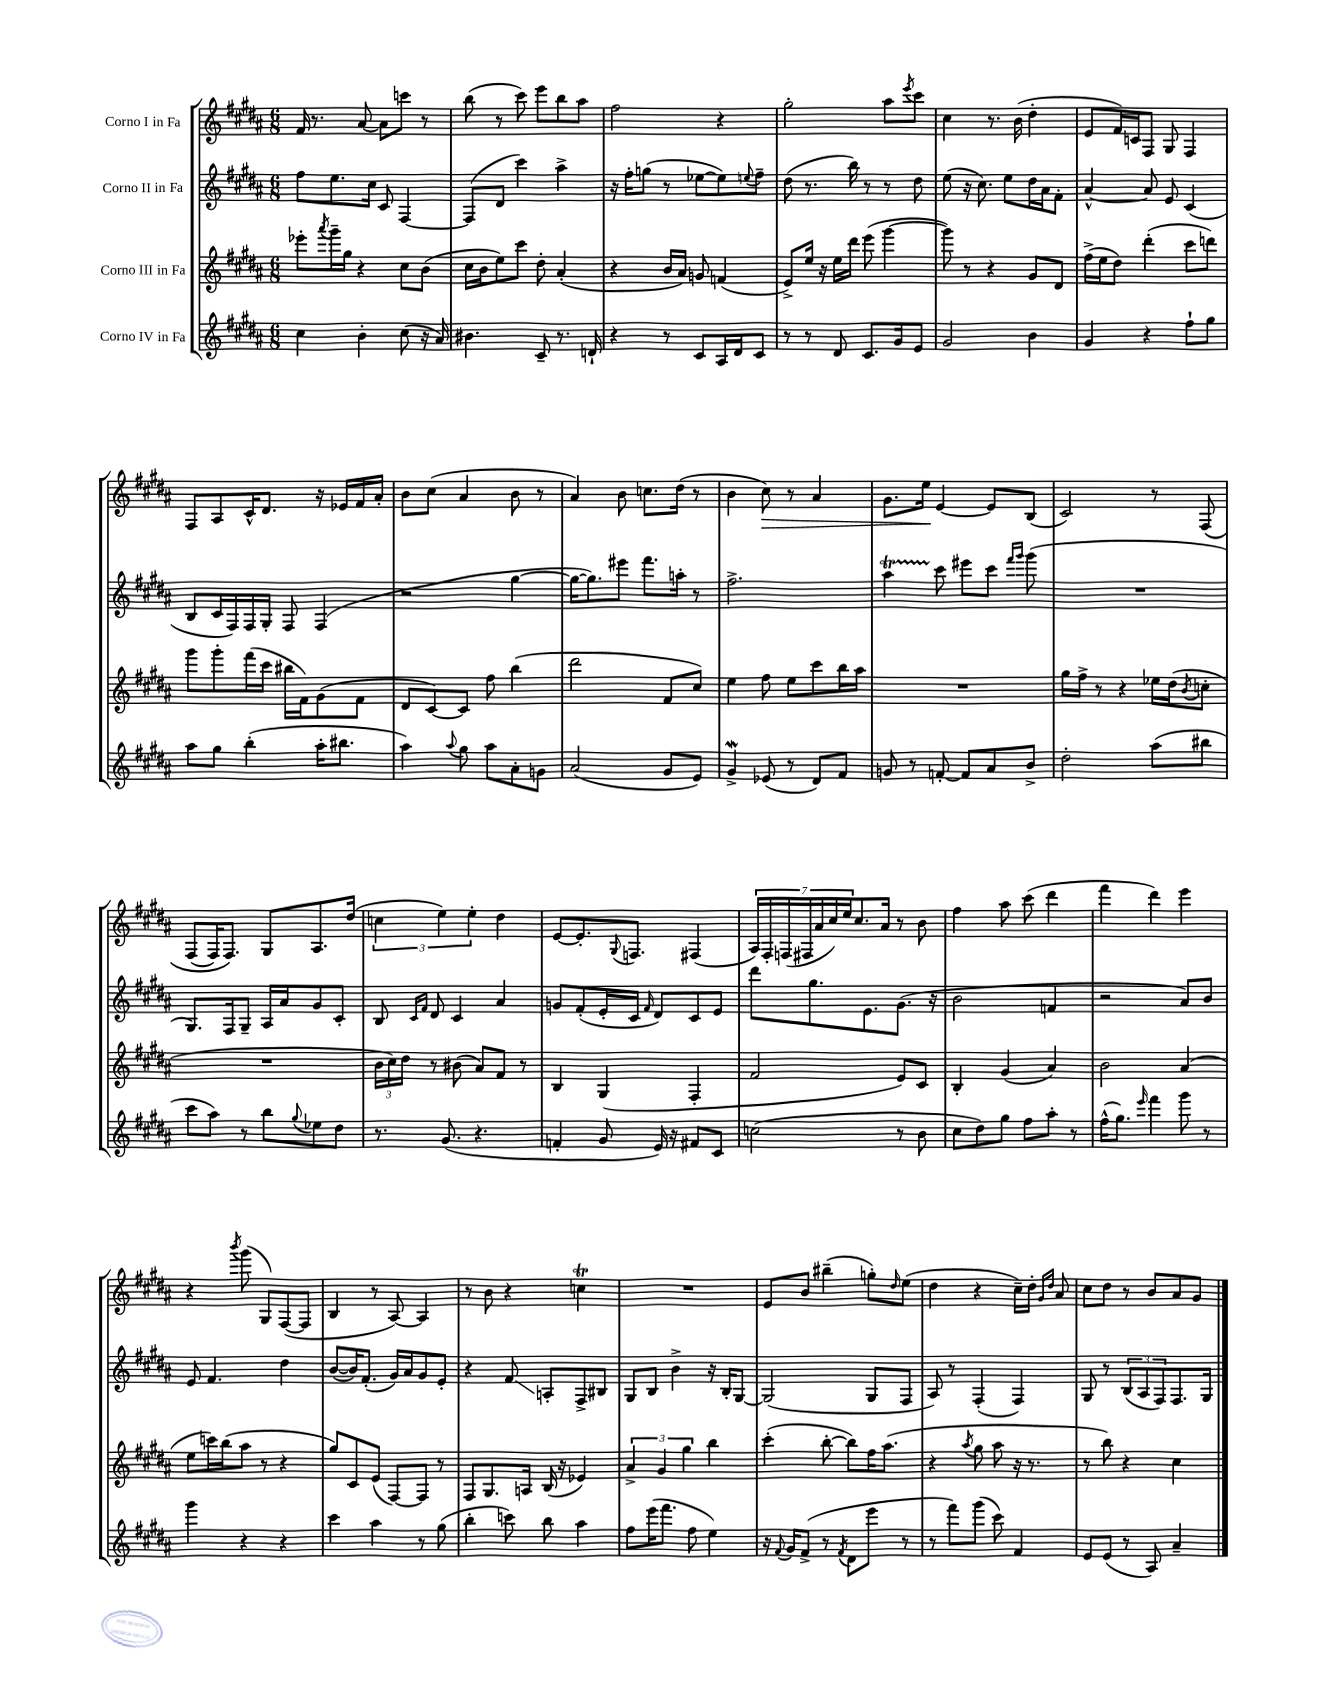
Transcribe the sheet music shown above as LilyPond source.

<<
\new StaffGroup <<
\new Staff = "s0" \with { instrumentName = "Corno I in Fa" } {
    \clef treble \key b \major \numericTimeSignature \time 6/8
    fis'16 r8. ais'8~ ais'8 c'''8 r8 |
    b''8( r8 cis'''8) e'''8 b''8 ais''8 |
    fis''2 r4 |
    gis''2-. ais''8 \acciaccatura { e'''8 } cis'''8 |
    cis''4 r8. b'16( dis''4-. |
    e'8 fis'16) c'16 fis8 gis8 fis4 |
    fis8 ais8 cis'16-^ dis'8. r16 ees'16 fis'16 ais'16-. |
    b'8 cis''8( ais'4 b'8 r8 |
    ais'4) b'8 c''8. dis''16( r8 |
    b'4 cis''8\>) r8 ais'4 |
    gis'8. e''16\! e'4~ e'8 b8( |
    cis'2) r8 fis8\( |
    fis8( fis16) fis8.\) gis8 ais8. dis''16( |
    \tuplet 3/2 { c''4 e''4) e''4-. } dis''4 |
    e'8~ e'8.-. \appoggiatura { gis8 } f8. fis4( |
    \tuplet 7/4 { ais16) fis16-. f16( fis16 ais'16 cis''16) e''16 } cis''8. ais'16 r8 b'8 |
    fis''4 ais''8 cis'''8( dis'''4 |
    fis'''4 dis'''4) e'''4 |
    r4 \acciaccatura { b'''8 } gis'''8( gis8) fis8~( fis8 |
    b4 r8 ais8~) ais4 |
    r8 b'8 r4 c''4\trill |
    R2. |
    e'8 b'8 bis''4--( g''8-.) \grace { dis''16 } e''8( |
    dis''4 r4 cis''16--) dis''16-. \grace { gis'16 dis''16 } ais'8 |
    cis''8 dis''8 r8 b'8 ais'8 gis'8 \bar "|." |
}
\new Staff = "s1" \with { instrumentName = "Corno II in Fa" } {
    \clef treble \key b \major \numericTimeSignature \time 6/8
    fis''8 e''8. cis''16 cis'8 fis4~ |
    fis8( dis'8 cis'''4) ais''4-> |
    r16 fis''16-. g''8( r8 ees''8~ ees''8) \appoggiatura { e''8 } fis''8-- |
    dis''8( r8. b''16) r8 r8 dis''8 |
    e''8( r16 cis''8.) e''8 dis''16 ais'16 fis'8-. |
    ais'4~-^ ais'8 e'8 cis'4( |
    b8 cis'16 fis16) fis16 gis16-. fis8 fis4( |
    r2 gis''4~ |
    gis''16~ gis''8.) eis'''8 fis'''8. a''16-. r8 |
    fis''2.-> |
    ais''4\startTrillSpan cis'''8\stopTrillSpan eis'''8 cis'''8 \grace { fis'''16 gis'''16 } gis'''8( |
    R2. |
    gis8.) fis16 gis8-- ais16 ais'16 gis'8 cis'8-. |
    b8 \grace { cis'16 fis'16 } dis'8 cis'4 ais'4 |
    g'8 fis'8-.( e'16-. cis'16 \grace { fis'16 } dis'8) cis'8 e'8 |
    dis'''8 gis''8. e'8. gis'8.( r16 |
    b'2 f'4 |
    r2 ais'8) b'8 |
    e'8 fis'4. dis''4 |
    b'8~( b'16) fis'8.-.( gis'16) ais'16 gis'8 e'8-. |
    r4 fis'8\glissando a8-. fis8-> bis8 |
    gis8 b8 b'4-> r16 b16-. gis8~ |
    gis2( gis8 fis8 |
    ais8) r8 fis4-.( fis4) |
    gis8 r8 \tuplet 3/2 { b8( ais8 fis8) } fis8. gis16 \bar "|." |
}
\new Staff = "s2" \with { instrumentName = "Corno III in Fa" } {
    \clef treble \key b \major \numericTimeSignature \time 6/8
    ees'''8-. \acciaccatura { ais'''8 } gis'''16-- gis''16 r4 cis''8 b'8( |
    cis''16 b'16 e''8) cis'''8 dis''8-. ais'4-.( |
    r4 b'16 ais'16) g'8 f'4( |
    e'8->) e''16 r16 e''16 dis'''16 e'''8( gis'''4~ |
    gis'''8) r8 r4 gis'8 dis'8 |
    fis''16->( e''16 dis''8) dis'''4-.( cis'''8 d'''8) |
    gis'''8 gis'''8-. fis'''16( cis'''16 bis''16 fis'16) gis'8( fis'8 |
    dis'8 cis'8~) cis'8 fis''8 b''4( |
    dis'''2 fis'8 cis''8) |
    e''4 fis''8 e''8 cis'''8 b''16 ais''16 |
    R2. |
    gis''16 fis''16-> r8 r4 ees''16 dis''16( \acciaccatura { b'8 } c''8-. |
    R2. |
    \tuplet 3/2 { b'16 cis''16) dis''16 } r8 bis'8( ais'8) fis'8 r8 |
    b4 gis4( fis4-. |
    fis'2 e'8) cis'8 |
    b4-. gis'4( ais'4) |
    b'2 ais'4( |
    e''8 c'''16) b''16( ais''8 r8 r4 |
    gis''8) cis'8 e'8( fis8~) fis8 r8 |
    fis8 gis8. a16 b16( r16 ees'4) |
    \tuplet 3/2 { ais'4-> gis'4 gis''4 } b''4 |
    cis'''4-.( b''8~-. b''8) fis''16 ais''8.( |
    r4 \acciaccatura { ais''8 } gis''8 ais''8 r16 r8. |
    r8 b''8) r4 cis''4 \bar "|." |
}
\new Staff = "s3" \with { instrumentName = "Corno IV in Fa" } {
    \clef treble \key b \major \numericTimeSignature \time 6/8
    cis''4 b'4-. cis''8( r16 ais'16) |
    bis'4. cis'8-- r8. d'16-! |
    r4 r8 cis'8 ais16 dis'16 cis'8 |
    r8 r8 dis'8 cis'8. gis'16 e'8 |
    gis'2 b'4 |
    gis'4 r4 fis''8-! gis''8 |
    ais''8 gis''8 b''4-.( ais''16-. bis''8. |
    ais''4) \appoggiatura { ais''8 } gis''8 ais''8 ais'8-. g'8 |
    ais'2( gis'8 e'8) |
    gis'4->\mordent ees'8( r8 dis'8) fis'8 |
    g'8 r8 f'8~-. f'8 ais'8 b'8-> |
    dis''2-. ais''8( bis''8 |
    cis'''8 ais''8) r8 b''8 \appoggiatura { gis''8 } ees''8 dis''8 |
    r8. gis'8.( r4. |
    f'4-. gis'8 e'16) r16 fis'8 cis'8 |
    c''2( r8 b'8 |
    cis''8 dis''8) gis''8 fis''8 ais''8-. r8 |
    fis''16-^( gis''8.) \grace { e'''16 } fis'''4 gis'''8 r8 |
    gis'''4 r4 r4 |
    cis'''4 ais''4 r8 gis''8( |
    b''4-. c'''8) b''8 ais''4 |
    fis''8 e'''16( fis'''8. fis''8 e''4) |
    r16 \appoggiatura { fis'8 } gis'16 fis'8->( r8 \acciaccatura { fis'8 } dis'8 e'''8 r8 |
    r8 fis'''8) gis'''8( cis'''8) fis'4 |
    e'8 e'8( r8 ais8) ais'4-- \bar "|." |
}
>>
>>
\layout { \context { \Score \remove "Bar_number_engraver" } }
